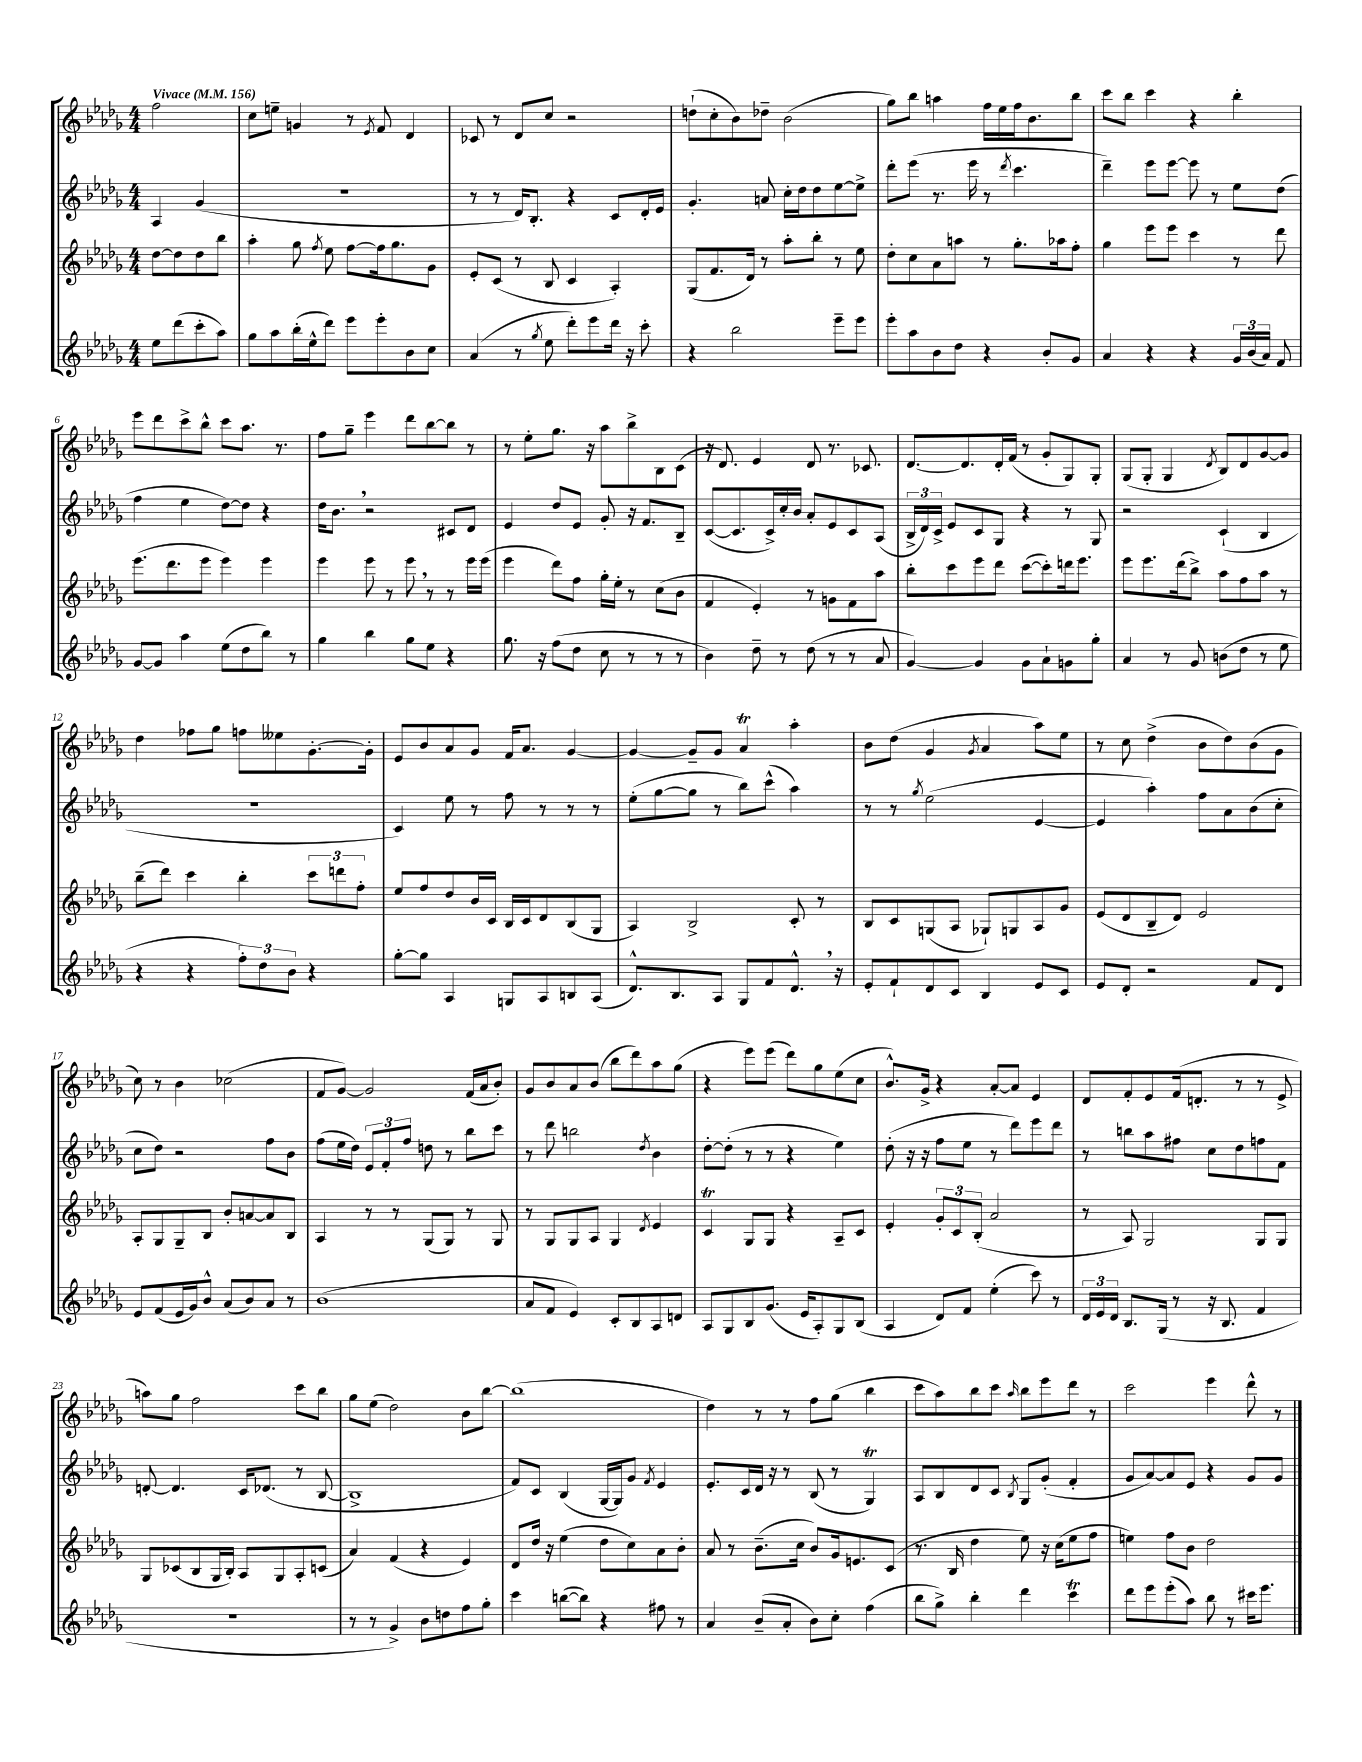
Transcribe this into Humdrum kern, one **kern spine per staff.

**kern	**kern	**kern	**kern
*staff4	*staff3	*staff2	*staff1
*clefG2	*clefG2	*clefG2	*clefG2
*k[b-e-a-d-g-]	*k[b-e-a-d-g-]	*k[b-e-a-d-g-]	*k[b-e-a-d-g-]
*M4/4	*M4/4	*M4/4	*M4/4
*MM156	*MM156	*MM156	*MM156
8ee-\L	[8dd-\L	4A-/	2ff\
(8ddd-\	8dd-\]	.	.
8ccc'\	8dd-\	(4g-/	.
8aa-\J)	8bb-\J	.	.
=	=	=	=
8gg-\L	4aa-'\	1r	8cc\L
8aa-\	.	.	8ee~\J
(16bb-'\L	8gg-\	.	4g/
16ee-^^\J	.	.	.
.	8qff/	.	.
8ddd-\J)	8ee-\	.	.
8eee-\L	[8ff\L	.	8r
.	.	.	8qe-/
8eee-'\	16ff\]k	.	8f/
.	8.gg-\	.	.
8b-\	.	.	4d-/
8cc\J	8g-\J	.	.
=	=	=	=
(4a-/	8e-'/L	8r	8c-/
.	(8c/J	8r	8r
8r	8r	16d-/LK)	8d-/L
.	.	8.B-'/J	.
8qgg-/	.	.	.
8ee-\	8B-/	.	8cc/J
8ddd-'\L)	4c/	4r	2r
8eee-\	.	.	.
16ddd-\Jk	4A-'/)	8c/L	.
16r	.	.	.
8ccc'\	.	16d-'/L	.
.	.	16e-/JJ	.
=	=	=	=
4r	(8G-/L	4.g-'/	(8dd`\L
.	8.f/	.	8cc'\
2bb-\	.	.	8b-\)
.	16d-/Jk)	.	.
.	8r	8a/	8dd-~\J
.	8aa-'\L	16cc'\LL	(2b-\
.	.	16dd-\J	.
.	8bb-'\J	8dd-\	.
8eee-~\L	8r	[8ee-\	.
8eee-\J	8ee-\	8ee-^\]J	.
=	=	=	=
8eee-'\L	8dd-'\L	8ddd-'\L	8gg-\L)
8aa-\	8cc\	(8eee-\J	8bb-\J
8b-\	8a-\	8.r	4aa\
8dd-\J	8aa\J	.	.
.	.	16eee-\	.
4r	8r	8r	16ff\LL
.	.	.	16ee-\
.	.	8qddd-/	.
.	8.gg-'\L	4.ccc\	16ff\J
.	.	.	8.b-\
8b-'/L	.	.	.
.	16aa-\k	.	.
8g-/J	8ff'\J	.	8bb-\J
=	=	=	=
4a-/	4gg-\	4ddd-~\)	8ccc\L
.	.	.	8bb-\J
4r	8eee-\L	8eee-\L	4ccc\
.	8eee-\J	[8eee-\J	.
4r	4ccc\	8eee-\]	4r
.	.	8r	.
24g-/LL	8r	8ee-\L	4bb-'\
(24b-/	.	.	.
24a-/JJ)	.	.	.
8f/	8ddd-\	(8dd-\J	.
=	=	=	=
[8g-/L	(8.eee-\L	4ff\	8eee-\L
8g-/]J	.	.	8ddd-\
.	8.ddd-\	.	.
4aa-\	.	4ee-\	8ccc^\
.	8eee-\J	.	8bb-^^\J
(8ee-\L	4eee-\)	[8dd-\L)	8ccc\L
8dd-\	.	8dd-\]J	8.aa-\J
8bb-\J)	4eee-\	4r	.
.	.	.	8.r
8r	.	.	.
=	=	=	=
4gg-\	4eee-\	16dd-\LK	8ff\L
.	.	8.b-\J	.
.	.	.	8gg-~\J
4bb-\	8eee-\	2r	4eee-\
.	8r	.	.
8gg-\L	8eee-\	.	8ddd-\L
8ee-\J	8r	.	[8bb-\
4r	8r	8c#/L	8bb-\]J
.	16eee-\LL	8d-/J	8r
.	(16eee-\JJ	.	.
=	=	=	=
8.gg-\	4eee-\	4e-/	8r
.	.	.	8ee-'\L
16r	.	.	.
(8ff\L	8ddd-\L)	8dd-/L	8.gg-\J
8dd-\J	8ff\J	8e-/J	.
.	.	.	16r
8cc\	16gg-'\LL	8g-'/	8aa-\L
.	16ee-'\JJ	.	.
8r	8r	16r	8bb-^\
.	.	8.f/L	.
8r	(8cc\L	.	8B-\
8r	8b-\J	8B-~/J	(8c\J
=	=	=	=
4b-\)	4f/	([8c/L	16r
.	.	.	8.d-/)
.	.	8.c/]	.
8dd-~\	4e-'/)	.	4e-/
.	.	16c^/L)	.
8r	.	16cc'/	.
.	.	16b-/JJ	.
(8dd-\	8r	8a-'/L	8d-/
8r	8g\L	8e-/	8.r
8r	8f\	8c/	.
.	.	.	8.c-/
8a-/	8aa-\J	(8A-/J	.
=	=	=	=
[4g-/)	8bb-'\L	24B-^/LL	[8.d-/L
.	.	24d-/)	.
.	.	24c^/JJ	.
.	8ccc\	8e-/L	.
.	.	.	8.d-/]
4g-/]	8eee-\	8c/	.
.	8ddd-\J	8G-/J	16d-'/L
.	.	.	(16f/JJ
8g-\L	([8ccc\L	4r	8r
8a-`\	8ccc'\])	.	8g-'/L
8g\	16ddd\k	8r	8G-/)
.	8.eee-\J	.	.
8gg-'\J	.	8G-/	8G-'/J
=	=	=	=
4a-/	8eee-\L	2r	(8G-/L
.	8.eee-\	.	8G-'/J
8r	.	.	4G-/
.	(16ddd-\k	.	.
8g-/	8bb-^\J)	.	.
.	.	.	8qd-/
(8b\L	8aa-\L	(4c`/	8B-/L)
8dd-\J	8ff\	.	8d-/
8r	8aa-\J	4B-/	[8g-/
8ee-\	8r	.	8g-/]J
=	=	=	=
4r	(8bb-~\L	1r	4dd-\
.	8ddd-\J)	.	.
4r	4ccc\	.	8ff-\L
.	.	.	8gg-\J
12ff'\L)	4bb-'\	.	8ff\L
12dd-\	.	.	.
.	.	.	8ee--\
12b-\J	.	.	.
4r	12ccc\L	.	[8.g-'\
.	12ddd\	.	.
.	12ff'\J	.	.
.	.	.	16g-'\]Jk
=	=	=	=
[8gg-'\L	8ee-/L	4c/)	8e-/L
8gg-\]J	8ff/	.	8b-/
4A-/	8dd-/	8ee-\	8a-/
.	16b-/L	8r	8g-/J
.	16c/JJ	.	.
8G/L	16B-/LL	8ff\	16f/LK
.	16c/J	.	8.a-/J
8A-/	8d-/	8r	.
8B/	(8B-/	8r	[4g-/
(8A-/J	8G-/J	8r	.
=	=	=	=
8.d-^^/L)	4A-/)	(8ee-'\L	4g-/_
.	.	[8gg-\	.
8.B-/	.	.	.
.	2B-^/	8gg-\]J	8g-~/]L
8A-/J	.	8r	8g-/J
8G-/L	.	8bb-\L)	4a-/
8f/	.	(8ccc^^\J	.
8.d-^^/J	8c'/	4aa-\)	4aa-'\
.	8r	.	.
16r	.	.	.
=	=	=	=
8e-'/L	8B-/L	8r	8b-\L
8f`/	8c/	8r	(8dd-\J
.	.	8qgg-/	.
8d-/	(8G/	(2ee-\	4g-/
8c/J	8A-/J	.	.
.	.	.	8qg-/
4B-/	8G-`/L)	.	4a-/
.	8G/	.	.
8e-/L	8A-/	[4e-/	8aa-\L)
8c/J	8g-/J	.	8ee-\J
=	=	=	=
8e-/L	(8e-/L	4e-/]	8r
8d-'/J	8d-/	.	8cc\
2r	8B-~/	4aa-'\)	(4dd-^\
.	8d-/J)	.	.
.	2e-/	8ff\L	8b-\L
.	.	8a-\	8dd-\)
8f/L	.	(8b-\	(8b-\
8d-/J	.	8cc'\J	8g-\J
=	=	=	=
8e-/L	8A-'/L	8cc\L	8cc\)
(8f/	8G-/	8dd-\J)	8r
16e-/L	8G-~/	2r	4b-\
16g-/J)	.	.	.
8b-^^/J	8B-/J	.	.
(8a-/L	8b-'/L	.	(2cc-\
8b-/)	[8a/	.	.
8a-/J	8a/]	8ff\L	.
8r	8B-/J	8b-\J	.
=	=	=	=
(1b-	4A-/	(8ff\L	8f/L
.	.	16ee-\L	[8g-/J)
.	.	16dd-\JJ)	.
.	8r	12e-/L	2g-/]
.	.	12f'/	.
.	8r	.	.
.	.	12ff/J	.
.	(8G-/L	8dd\	.
.	8G-/J)	8r	.
.	8r	8bb-\L	(16f/LL
.	.	.	16a-/J
.	8G-/	8ccc\J	8b-'/J)
=	=	=	=
8a-/L	8r	8r	8g-/L
8f/J	8G-/L	8ddd-\	8b-/
4e-/)	8G-/	2bb\	8a-/
.	8A-/J	.	(8b-/J
8c'/L	4G-/	.	8bb-\L
8B-/	.	.	8ddd-\)
.	8qd-/	8qdd-/	.
8A-/	4e-/	4b-\	8aa-\
8d/J	.	.	(8gg-\J
=	=	=	=
8A-/L	4c/	[8dd-'\L	4r
8G-/	.	(8dd-'\]J	.
8B-/	8G-/L	8r	8eee-\L)
(8.g-/J	8G-/J	8r	(8eee-\J
.	4r	4r	8ddd-\L)
16e-/LK	.	.	.
8A-'/)	.	.	8gg-\
8G-/	8A-~/L	4ee-\)	(8ee-\
(8B-/J	8c/J	.	8cc\J
=	=	=	=
4A-/	4e-'/	(8dd-'\	8.b-^^/L)
.	.	16r	.
.	.	16r	16g-^/Jk
8d-/L)	12g-'/L	8ff\L	4r
.	12c/	.	.
8f/J	.	8ee-\J	.
.	(12B-'/J	.	.
(4ee-'\	2a-/	8r	[8a-'/L
.	.	8ddd-\L)	8a-/]J
8ccc\)	.	8eee-\	4e-/
8r	.	8ddd-\J	.
=	=	=	=
24d-/LL	8r	8r	8d-/L
24e-/	.	.	.
24d-/JJ	.	.	.
8.B-/L	8A-/)	8bb\L	8f'/
.	2G-/	8aa-\	8e-/
(16G-/Jk	.	.	.
8r	.	8ff#\J	(16f/k
.	.	.	8.d'/J
16r	.	8cc\L	.
8.B-/	.	.	.
.	.	8dd-\	8r
4f/	8G-/L	8ff\	8r
.	8G-/J	8f\J	8e-^/
=	=	=	=
1r	8G-/L	[8d'/	8aa\L)
.	(8c-/	4.d/]	8gg-\J
.	8B-/	.	2ff\
.	16G-/L	.	.
.	16B-'/JJ)	.	.
.	8A-/L	16c/LK	.
.	.	(8.d-/J	.
.	8G-/	.	.
.	8A-'/	8r	8ccc\L
.	(8c/J	[8B-/	8bb-\J
=	=	=	=
8r	4a-/)	1B-^]	8gg-\L
8r	.	.	(8ee-\J
4g-^/)	(4f/	.	2dd-\)
8b-\L	4r	.	.
8dd\	.	.	.
8ff\	4e-/)	.	8b-\L
8gg-'\J	.	.	[8bb-\J
=	=	=	=
4ccc\	8d-/L	8f/L)	(1bb-]
.	16dd-/Jk	8c/J	.
.	16r	.	.
([8bb\L	(4ee-\	(4B-/	.
8bb\]J)	.	.	.
4r	8dd-\L	[16G-/LL	.
.	.	16G-/]J)	.
.	8cc\)	8g-/J	.
.	.	8qf/	.
8ff#\	8a-\	4e-/	.
8r	8b-'\J	.	.
=	=	=	=
4a-/	8a-/	8.e-'/L	4dd-\)
.	8r	.	.
.	.	16c/L	.
(8b-~/L	(8.b-~\L	16d-/JJ	8r
.	.	16r	.
8a-'/J	.	8r	8r
.	16cc\Jk	.	.
8b-\L)	8b-/L)	(8B-/	8ff\L
8cc'\J	16g-/k	8r	(8gg-\J
.	8.e/	.	.
(4ff\	.	4G-/)	4bb-\
.	(8c/J	.	.
=	=	=	=
8bb-\L	8.r	8A-/L	8ccc\L
8gg-^\J)	.	8B-/	8aa-\)
.	16B-/	.	.
4bb-'\	4dd-\	8d-/	8bb-\
.	.	8c/J	8ccc\J
.	.	8qB-/	16qqaa-/
4ddd-\	8ee-\)	8G-/L	8bb-\L
.	16r	(8g-'/J	8eee-\
.	(16cc\LK	.	.
4ccc\	8ee-\	4f'/	8ddd-\J
.	8ff\J	.	8r
=	=	=	=
8ddd-\L	4ee\)	8g-/L	2ccc\
8eee-\	.	[8a-/)	.
(8eee-'\	8ff\L	8a-/]	.
8aa-\J)	8b-\J	8e-/J	.
8bb-\	2dd-\	4r	4eee-\
8r	.	.	.
16ccc#\LK	.	8g-/L	8ddd-^^\
8.eee-\J	.	.	.
.	.	8g-/J	8r
==	==	==	==
*-	*-	*-	*-
